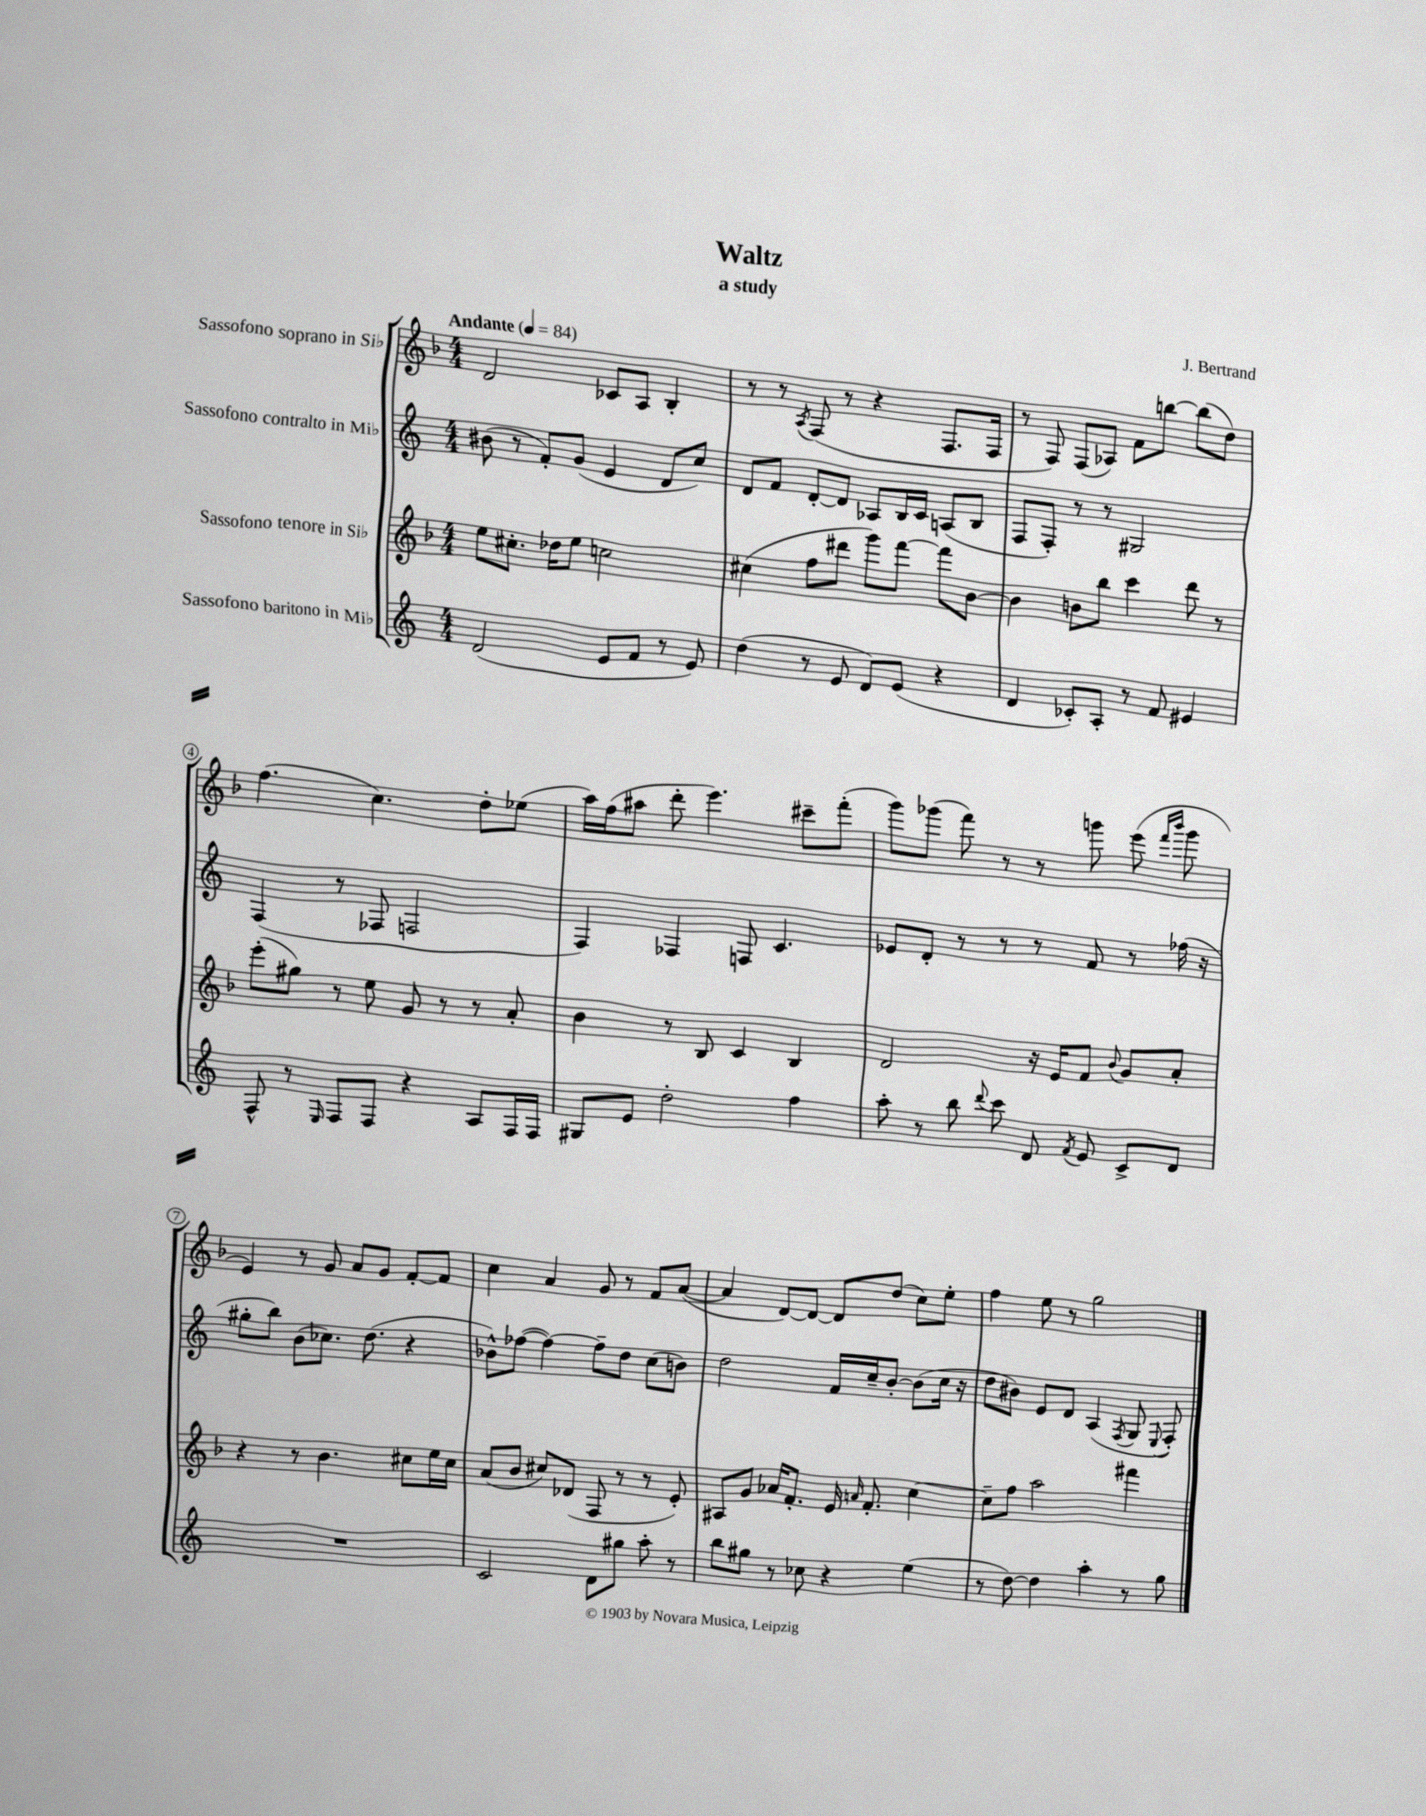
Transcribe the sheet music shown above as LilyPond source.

\header { title = "Waltz" composer = "J. Bertrand" subtitle = "a study" }
<<
\new StaffGroup <<
\new Staff = "s0" \with { instrumentName = "Sassofono soprano in Sib" } {
    \clef treble \key f \major \numericTimeSignature \time 4/4 \tempo "Andante" 4 = 84
    \autoBeamOff d'2 ces'8[ a8] bes4-. |
    r8 r8 \acciaccatura { a8 } f8( r8 r4 f8.[ f16] |
    r8 f8) f8[( aes8]) f'8[ b''8]~ b''8[( d''8]) |
    f''4.( c''4.) d''8[-. ees''8]( |
    a''16[) f''16( ais''8] d'''8-. e'''4.) cis'''8[-- f'''8]-.( |
    g'''8[) ges'''8]( f'''8) r8 r8 g'''8 e'''8( \grace { f'''16[ bes'''16] } g'''8 |
    e'4) r8 g'8 a'8[ g'8] f'8[~-. f'8] |
    c''4 a'4 g'8 r8 f'8[ a'8]~( |
    a'4 d'8[~) d'8]~ d'8[ d''8]( c''8[) e''8]-. |
    f''4 e''8 r8 g''2 \bar "|." |
}
\new Staff = "s1" \with { instrumentName = "Sassofono contralto in Mib" } {
    \clef treble \key c \major \numericTimeSignature \time 4/4
    \autoBeamOff bis'8( r8 f'8[-.) g'8]( e'4 d'8[ c''8]) |
    d'8[ f'8] d'8[~-. d'8] aes8[ b16 c'16] a8[( b8] |
    f8[ f8]-.) r8 r8 gis2 |
    f4( r8 fes8 f2 |
    f4) fes4 f8 c'4. |
    ees'8[ d'8]-. r8 r8 r8 f'8 r8 fes''16( r16 |
    gis''8[-. b''8]) b'8[( ces''8.]) d''8.( r4 |
    bes'8[-^) fes''8]~( fes''4~) fes''8[-- d''8] c''8[( b'8]) |
    d''2 f'16[ c''16-- b'8]~-. b'8[( c''16] r16 |
    d''8[ bis'8]) e'8[ d'8] a4( \acciaccatura { f8 } g8 \appoggiatura { e8 } f8-.) \bar "|." |
}
\new Staff = "s2" \with { instrumentName = "Sassofono tenore in Sib" } {
    \clef treble \key f \major \numericTimeSignature \time 4/4
    \autoBeamOff e''8[ cis''8.]-. des''16[ e''8] c''2 |
    cis''4( f''8[ dis'''8] g'''8[) f'''8]~ f'''8[ bes'8]~ |
    bes'4 b'8[ bes''8] c'''4 d'''8 r8 |
    e'''8[-.( gis''8]) r8 e''8 g'8 r8 r8 a'8-. |
    bes'4 r8 bes8 c'4 bes4 |
    d'2 r16 e'16[ f'8] \appoggiatura { bes'8 } g'8[ a'8]-. |
    r4 r8 bes'4. cis''8[ e''16 cis''16] |
    a'8[( bes'8] cis''8[) des'8]( f8 r8 r8 e'8-.) |
    ais8[ g'8] aes'16[ f'8.]-. e'16 \grace { a'16 } f'8.-. c''4~ |
    c''8[-- f''8] a''2 fis'''4 \bar "|." |
}
\new Staff = "s3" \with { instrumentName = "Sassofono baritono in Mib" } {
    \clef treble \key c \major \numericTimeSignature \time 4/4
    \autoBeamOff d'2( e'8[ f'8] r8 e'8) |
    d''4( r8 e'8 d'8[) e'8]( r4 |
    d'4 ces'8[-.) a8]-. r8 f'8 eis'4 |
    f8-^ r8 \grace { e16 } f8[ f8] r4 a8[ f16 f16] |
    gis8[ e'8] d''2-. f''4 |
    a''8-. r8 b''8 \appoggiatura { d'''8 } c'''8 d'8 \acciaccatura { f'8 } e'8 c'8[-> d'8] |
    R1 |
    c'2 d'8[ gis''8] a''8-. r8 |
    b''8[ gis''8] r8 ces''8 r4 e''4( |
    r8 d''8~) d''4 a''4-. r8 g''8 \bar "|." |
}
>>
>>
\layout { \context { \Score \override BarNumber.stencil = #(make-stencil-circler 0.1 0.3 ly:text-interface::print) } }
